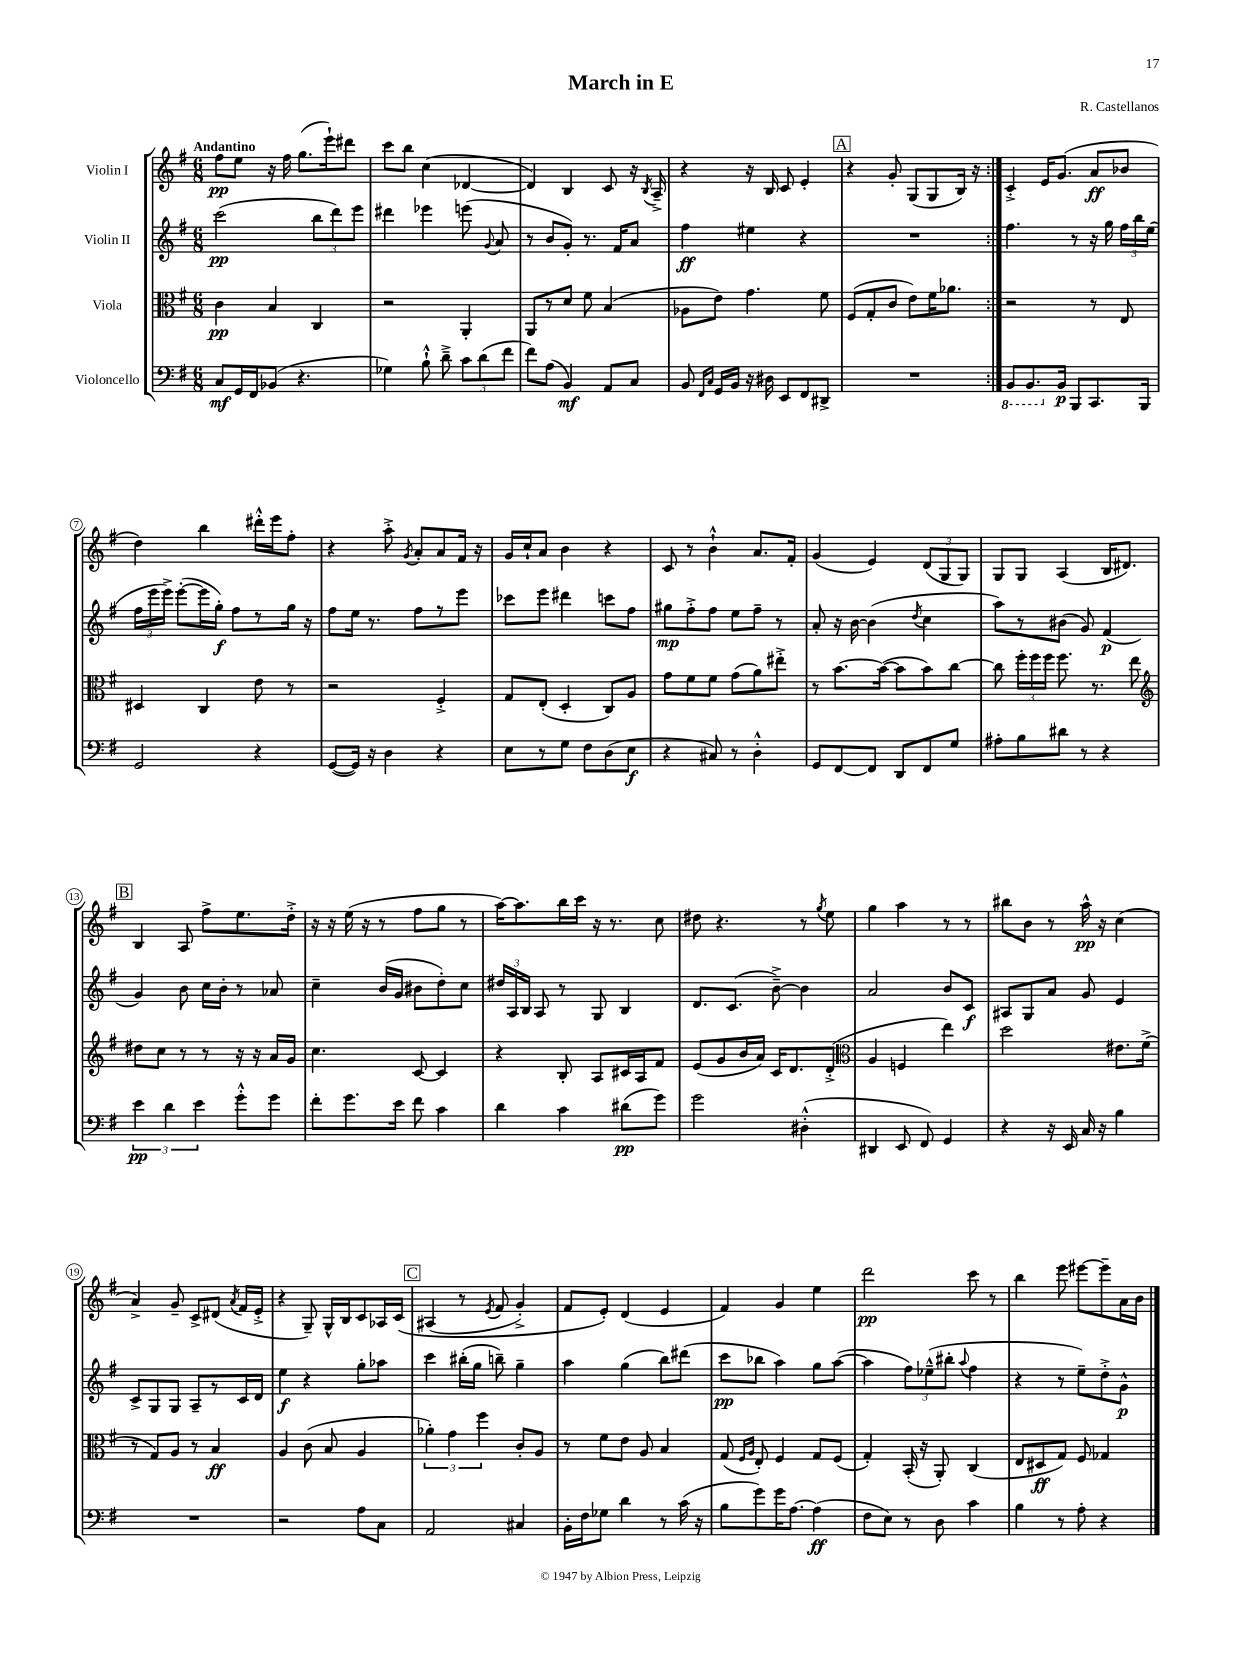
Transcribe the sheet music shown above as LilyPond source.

\header { title = "March in E" composer = "R. Castellanos" }
<<
\new StaffGroup <<
\new Staff = "s0" \with { instrumentName = "Violin I" } {
    \clef treble \key g \major \numericTimeSignature \time 6/8 \tempo "Andantino"
    \autoBeamOff \repeat volta 2 { fis''8[\pp e''8] r16 fis''16 g''8.[( e'''16-!) dis'''8] |
    c'''8[ b''8] c''4( des'4~ |
    des'4) b4 c'8 r16 \acciaccatura { b8 } a16---> |
    r4 r16 b16 c'8 e'4-. |
    \mark \markup { \box "A" } r4 g'8-. g8[( g8 b16]) r16 | }
    c'4-.-> e'16[ g'8.]( a'8[\ff bes'8] |
    d''4) b''4 dis'''16[-.-^ e'''16 fis''8]-. |
    r4 a''8-.-> \acciaccatura { g'8 } a'8[-. a'8 fis'16] r16 |
    g'16[ c''16-! a'8] b'4 r4 |
    c'8 r8 b'4-!-^ a'8.[ fis'16]-. |
    g'4( e'4) \tuplet 3/2 { d'8[( g8 g8]) } |
    g8[ g8] a4( b16[ dis'8.]) |
    \mark \markup { \box "B" } b4 a8 fis''8[-> e''8. d''16]-.-> |
    r16 r16 e''16( r16 r8 fis''8[ g''8] r8 |
    a''16[~) a''8. b''16 c'''16] r16 r8. c''8 |
    dis''8 r4. r8 \acciaccatura { g''8 } e''8 |
    g''4 a''4 r8 r8 |
    bis''8[ b'8] r8 a''16-^\pp r16 c''4( |
    a'4->) g'8-- c'8[-> dis'8]( \acciaccatura { a'8 } fis'16[ e'16]-.-> |
    r4 g8--) g16[-^ b16 c'8 aes16 c'16]\( |
    \mark \markup { \box "C" } ais4( r8 \acciaccatura { e'8 } fis'8 g'4-.->) |
    fis'8[ e'8]-.\) d'4( e'4 |
    fis'4) g'4 e''4 |
    d'''2\pp c'''8 r8 |
    b''4 e'''8 eis'''8[~ eis'''8-- a'16 b'16] \bar "|." |
}
\new Staff = "s1" \with { instrumentName = "Violin II" } {
    \clef treble \key g \major \numericTimeSignature \time 6/8
    \autoBeamOff \repeat volta 2 { c'''2\pp( \tuplet 3/2 { b''8[ d'''8) e'''8] } |
    dis'''4 ees'''4 e'''8( \appoggiatura { g'8 } a'8 |
    r8 b'8[ g'8]-.) r8. fis'16[ a'8] |
    fis''4\ff eis''4 r4 |
    \mark \markup { \box "A" } R2. | }
    fis''4. r8 r16 g''16 \tuplet 3/2 { fis''16[ b''16 e''16]( } |
    \tuplet 3/2 { fis''16[ e'''16 e'''16]->) } e'''8[~-.( e'''16 g''16]-.\f) fis''8[ r8 g''16] r16 |
    fis''8[ e''16] r8. fis''8[ r8 e'''8] |
    ces'''8[ e'''8] dis'''4 c'''8[ fis''8] |
    gis''8[\mp fis''8-.-> fis''8] e''8[ fis''8]-- r8 |
    a'8-. r16 b'16~ b'4( \acciaccatura { d''8 } c''4 |
    a''8[) r8 bis'8]( g'8) fis'4\p( |
    \mark \markup { \box "B" } g'4) b'8 c''16[ b'16]-. r8 aes'8 |
    c''4-- b'16[( g'16] bis'8[ d''8-.) c''8] |
    \tuplet 3/2 { dis''16[ a16 b16] } a8 r8 g8 b4 |
    d'8.[ c'8.]( b'8~--->) b'4 |
    a'2 b'8[ c'8]\f |
    ais8[ g8 a'8] g'8 e'4 |
    c'8[-> g8 g8] a8[-- r8 c'16 d'16] |
    e''4\f r4 g''8[-. aes''8] |
    \mark \markup { \box "C" } c'''4 bis''16[-.( g''16] b''8--) g''4-- |
    a''4 g''4( b''8[) dis'''8]( |
    c'''8[\pp bes''8] a''4) g''8[ a''8]~( |
    a''4 \tuplet 3/2 { fis''8[) ees''8---^( bis''8]-. } \appoggiatura { a''8 } fis''4 |
    r4 r8 e''8[--) d''8-.-> g'8]-^\p \bar "|." |
}
\new Staff = "s2" \with { instrumentName = "Viola" } {
    \clef alto \key g \major \numericTimeSignature \time 6/8
    \autoBeamOff \repeat volta 2 { c'4\pp b4 c4 |
    r2 a,4-. |
    a,8[ r8 d'8] fis'8 b4( |
    aes8[ e'8]) g'4. fis'8 |
    \mark \markup { \box "A" } fis8[( g8-. c'8] e'8[) fis'16 aes'8.] | }
    r2 r8 e8 |
    dis4 c4 e'8 r8 |
    r2 fis4-.-> |
    g8[ e8]-.( d4-. c8[) a8] |
    g'8[ fis'8 fis'8] g'8[( a'8) eis''8]-.-> |
    r8 b'8.[~ b'16]~( b'8[ b'8) c''8]~ |
    c''8 \tuplet 3/2 { fis''16[-. fis''16 fis''16] } fis''8. r8. e''8 |
    \mark \markup { \box "B" } \clef treble dis''8[ c''8] r8 r8 r16 r16 a'16[ g'16] |
    c''4. c'8~ c'4 |
    r4 b8-. a8[ cis'16 a16 fis'8] |
    e'8[( g'8 b'16 a'16]) c'16[ d'8. d'8]-.->( |
    \clef alto a4 f4 e''4) |
    d''2 eis'8.[ fis'16]->( |
    r8 g8[) a8] r8 b4\ff |
    a4 c'8( b8 a4 |
    \mark \markup { \box "C" } \tuplet 3/2 { aes'4-.) g'4 fis''4 } c'8[-. a8] |
    r8 fis'8[ e'8] a8 b4 |
    g8( \grace { fis16[ a16] } e8-.) fis4 g8[ fis8]( |
    g4-.) b,16-.( r16 a,8-.) c4( |
    e8[ dis8\ff g8]) fis8 ges4 \bar "|." |
}
\new Staff = "s3" \with { instrumentName = "Violoncello" } {
    \clef bass \key g \major \numericTimeSignature \time 6/8
    \autoBeamOff \repeat volta 2 { c8[\mf g,16 fis,16 bes,8]( r4. |
    ges4) b8-!-^ d'8---> \tuplet 3/2 { c'8[ d'8( fis'8] } |
    fis'8[) a8]( b,4\mf) a,8[ c8] |
    b,8 \grace { fis,16[ c16] } g,16[ b,16] r16 dis16 e,8[ fis,8 dis,8]-> |
    \mark \markup { \box "A" } R2. | }
    \ottava #-1 b,,8[ b,,8. \ottava #0 b,16]\p b,,8[ c,8. b,,16] |
    g,2 r4 |
    g,8[~( g,16]) r16 d4 r4 |
    e8[ r8 g8] fis8[ d8( e8]\f |
    r4 cis8) r8 d4-.-^ |
    g,8[ fis,8~ fis,8] d,8[ fis,8 g8] |
    ais8[-. b8 dis'8] r8 r4 |
    \mark \markup { \box "B" } \tuplet 3/2 { e'4\pp d'4 e'4 } g'8[-.-^ g'8] |
    fis'8[-. g'8. e'16] fis'8 c'4 |
    d'4 c'4 dis'8[\pp( g'8]) |
    g'2 dis4-.-^( |
    dis,4 e,8 fis,8) g,4 |
    r4 r16 e,16 c16 r16 b4 |
    R2. |
    r2 a8[ c8] |
    \mark \markup { \box "C" } a,2 cis4 |
    b,16[-. fis16 ges8] d'4 r8 c'16( r16 |
    b8[ g'8) g'16 a8.]~ a4\ff( |
    fis8[ e8]) r8 d8 c'4 |
    b4 r8 a8-. r4 \bar "|." |
}
>>
>>
\layout { \context { \Score \override BarNumber.stencil = #(make-stencil-circler 0.1 0.3 ly:text-interface::print) } }
